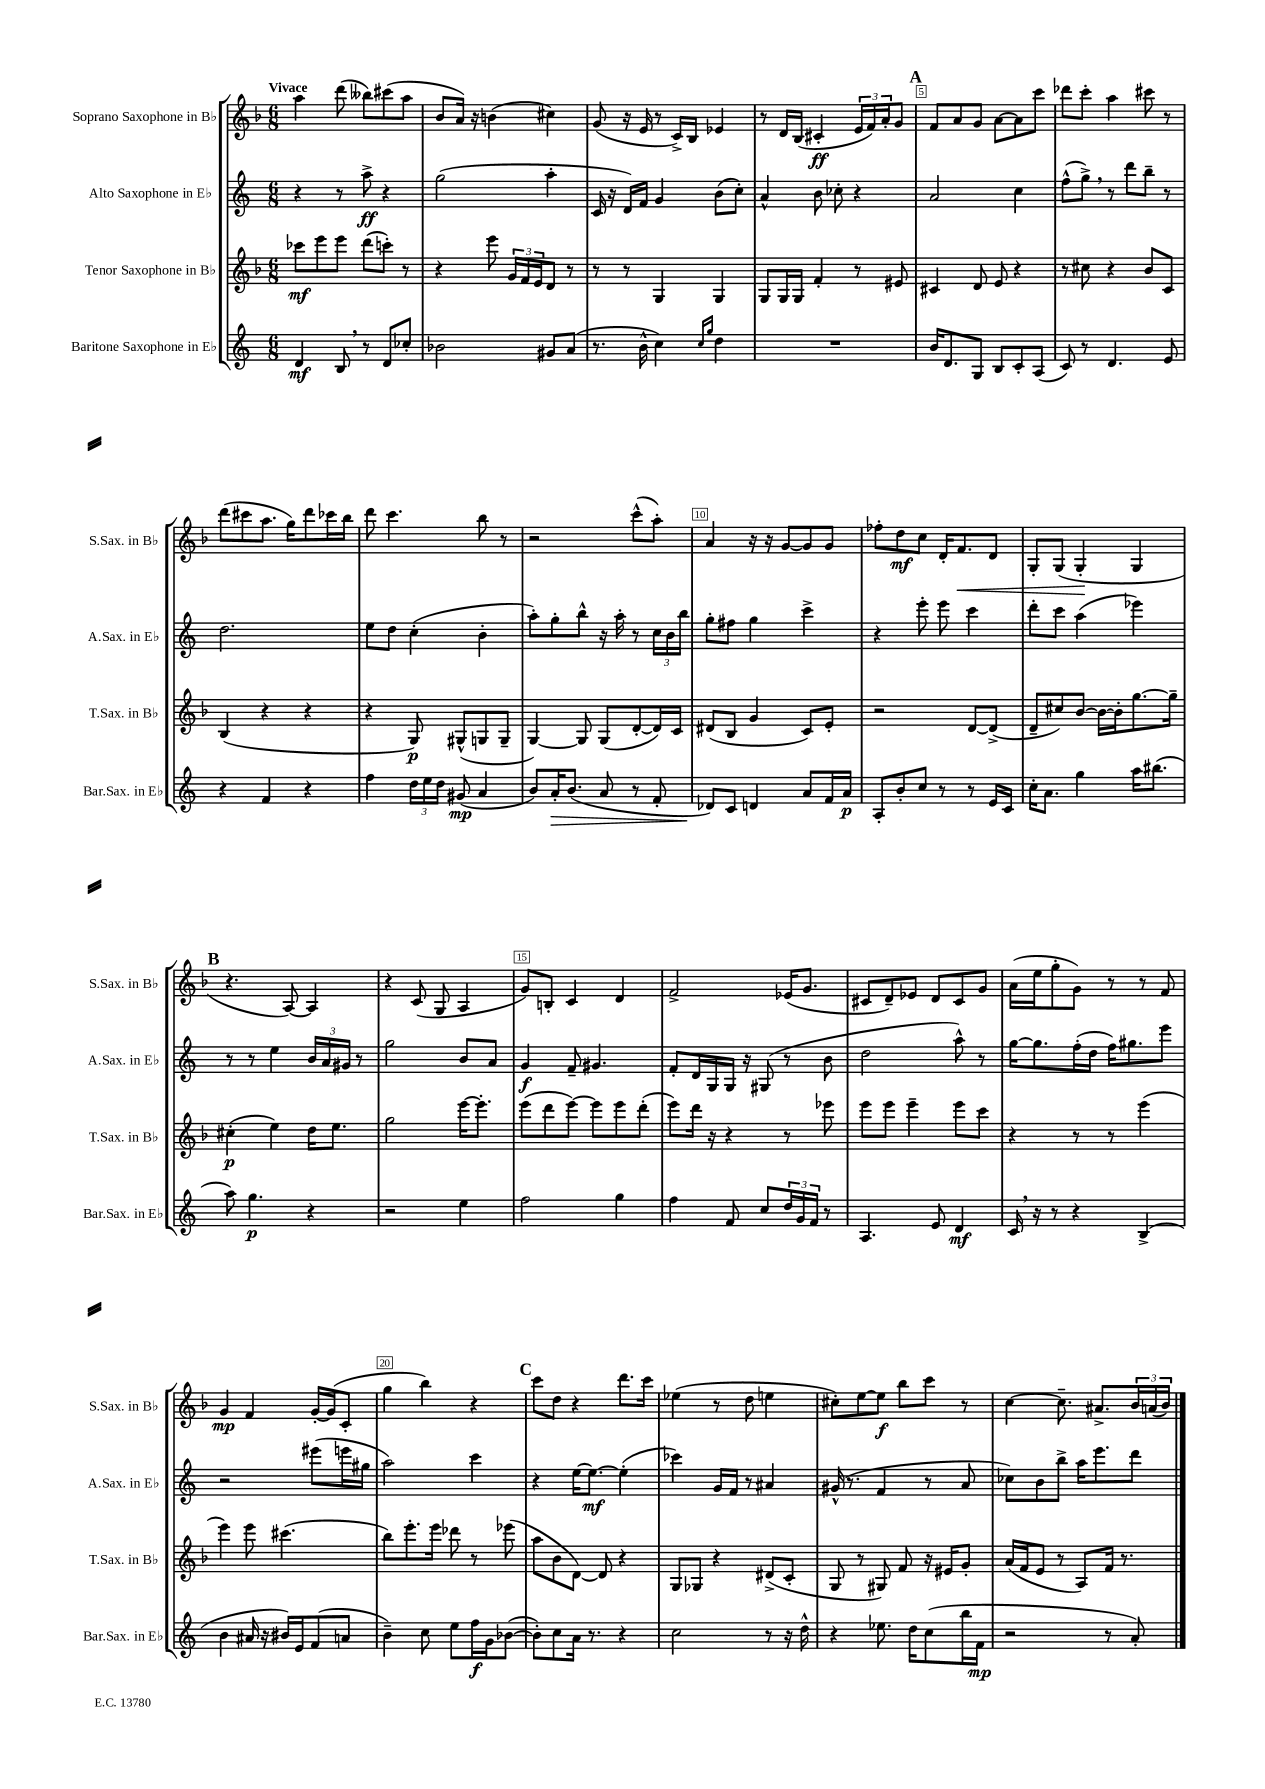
<<
\new StaffGroup <<
\new Staff = "s0" \with { instrumentName = "Soprano Saxophone in Bb" shortInstrumentName = "S.Sax. in Bb" } {
    \clef treble \key f \major \numericTimeSignature \time 6/8 \tempo "Vivace"
    a''4 d'''8( beses''8) cis'''8( a''8 |
    bes'8 a'16) r16 b'4( cis''4) |
    g'8( r16 e'16 r8 c'16->) bes16 ees'4 |
    r8 d'16 bes16( cis'4-.\ff \tuplet 3/2 { e'16 f'16) a'16-. } g'8 |
    \mark \markup { \bold "A" } f'8 a'8 g'8 a'8~ a'8 c'''8 |
    des'''8 c'''8-. a''4 cis'''8 r8 |
    d'''8( cis'''8 a''8. g''16) d'''8 ces'''16 bes''16 |
    d'''8 c'''4. bes''8 r8 |
    r2 c'''8-^( a''8-.) |
    a'4 r16 r16 g'8~ g'8 g'8 |
    fes''8-. d''8\mf c''8 d'16-. f'8.\< d'8 |
    g8-. g8( g4-.\! g4 |
    \mark \markup { \bold "B" } r4. a8~) a4 |
    r4 c'8( g8 a4 |
    g'8) b8-. c'4 d'4 |
    f'2-> ees'16( g'8. |
    cis'8 d'8--) ees'8 d'8 cis'8 g'8 |
    a'16( e''16 g''8-. g'8) r8 r8 f'8 |
    g'4\mp f'4 g'16~-. g'16( c'8-. |
    g''4 bes''4) r4 |
    \mark \markup { \bold "C" } c'''8 d''8 r4 d'''8. c'''16 |
    ees''4( r8 d''8 e''4 |
    cis''8-.) e''8~ e''8\f bes''8 c'''8 r8 |
    c''4~ c''8.-- ais'8.-> \tuplet 3/2 { bes'16 a'16( bes'16) } \bar "|." |
}
\new Staff = "s1" \with { instrumentName = "Alto Saxophone in Eb" shortInstrumentName = "A.Sax. in Eb" } {
    \clef treble \key c \major \numericTimeSignature \time 6/8
    r4 r8 a''8->\ff r4 |
    g''2( a''4-. |
    c'16 r16 d'16) f'16 g'4 b'8( c''8-.) |
    a'4-^ b'8 ces''8-. r4 |
    \mark \markup { \bold "A" } a'2 c''4 |
    f''8-^( g''8->) \breathe r8 d'''8 b''8-- r8 |
    d''2. |
    e''8 d''8 c''4-.( b'4-. |
    a''8-.) g''8-. b''8-^ r16 a''16-. r8 \tuplet 3/2 { c''16 b'16 b''16 } |
    g''8-. fis''8 g''4 c'''4-> |
    r4 e'''8-. e'''8 c'''4 |
    d'''8-. c'''8 a''4( ees'''4) |
    \mark \markup { \bold "B" } r8 r8 e''4 \tuplet 3/2 { b'16 a'16 gis'16 } r8 |
    g''2 b'8 a'8 |
    g'4\f f'8-- gis'4. |
    f'8-. d'16 g16 g16 r16 gis8( r8 b'8 |
    d''2 a''8-^) r8 |
    g''16~ g''8. f''16-.( d''16 f''16) gis''8. e'''8 |
    r2 eis'''8( e'''16 gis''16 |
    a''2) c'''4 |
    \mark \markup { \bold "C" } r4 e''16~ e''8.~\mf e''4-.( |
    ces'''4) g'16 f'16 r8 ais'4 |
    gis'16-^( r8. f'4 r8 a'8 |
    ces''8) b'8 b''8-> a''16 e'''8. d'''8 \bar "|." |
}
\new Staff = "s2" \with { instrumentName = "Tenor Saxophone in Bb" shortInstrumentName = "T.Sax. in Bb" } {
    \clef treble \key f \major \numericTimeSignature \time 6/8
    ces'''8\mf e'''8 e'''8 d'''8( c'''8-.) r8 |
    r4 e'''8 \tuplet 3/2 { g'16 f'16 e'16 } d'8 r8 |
    r8 r8 g4 g4 |
    g8 g16 g16 f'4-. r8 eis'8 |
    \mark \markup { \bold "A" } cis'4 d'8 e'8 r4 |
    r8 cis''8 r4 bes'8 c'8 |
    bes4( r4 r4 |
    r4 g8\p) gis8-^( g8 g8-- |
    g4~) g8 g8( d'8~-. d'16) c'16 |
    dis'8( bes8 g'4 c'8) e'8-. |
    r2 d'8~ d'8->( |
    d'8-- cis''8) bes'8~ bes'16~ bes'16-. g''8.~ g''16-- |
    \mark \markup { \bold "B" } cis''4-.\p( e''4) d''16 e''8. |
    g''2 e'''16~ e'''8.-. |
    e'''8( d'''8 e'''8~) e'''8 e'''8 d'''8-.( |
    e'''8) d'''16 r16 r4 r8 ees'''8 |
    e'''8 e'''8 e'''4-- e'''8 c'''8 |
    r4 r8 r8 e'''4( |
    e'''4) e'''8 cis'''4.( |
    bes''8) e'''8.-. e'''16 des'''8 r8 ees'''8( |
    \mark \markup { \bold "C" } a''8 bes'8 d'8~) d'8 r4 |
    g8 ges8 r4 dis'8->( c'8-. |
    g8 r8 gis8) f'8 r16 eis'16 g'8-. |
    a'16( f'16 e'8 r8 a8) f'16 r8. \bar "|." |
}
\new Staff = "s3" \with { instrumentName = "Baritone Saxophone in Eb" shortInstrumentName = "Bar.Sax. in Eb" } {
    \clef treble \key c \major \numericTimeSignature \time 6/8
    d'4\mf b8 \breathe r8 d'8 ces''8-. |
    bes'2 gis'8 a'8( |
    r8. b'16-^ c''4) \grace { c''16 g''16 } d''4 |
    R2. |
    \mark \markup { \bold "A" } b'16 d'8. g8 b8 c'8-. a8( |
    c'8) r8 d'4. e'8 |
    r4 f'4 r4 |
    f''4 \tuplet 3/2 { d''16 e''16 d''16 } gis'8\mp( a'4 |
    b'8) a'16-.\> b'8.( a'8 r8 f'8-. |
    des'8\!) c'8 d'4 a'8 f'16 a'16\p |
    a8-. b'8-. c''8 r8 r8 e'16 c'16 |
    c''16-. a'8. g''4 a''16 bis''8.( |
    \mark \markup { \bold "B" } a''8) g''4.\p r4 |
    r2 e''4 |
    f''2 g''4 |
    f''4 f'8 c''8 \tuplet 3/2 { d''16 g'16 f'16 } r8 |
    a4. e'8 d'4\mf |
    c'16 \breathe r16 r8 r4 b4->( |
    b'4 ais'16 r16 bis'16) e'16 f'8( a'8 |
    b'4--) c''8 e''8 f''16\f g'16 bes'8~( |
    \mark \markup { \bold "C" } bes'8-.) c''8 a'16 r8. r4 |
    c''2 r8 r16 d''16-^ |
    r4 ees''8. d''16 c''8( b''16 f'16\mp |
    r2 r8 a'8-.) \bar "|." |
}
>>
>>
\layout { \context { \Score \override BarNumber.break-visibility = ##(#f #t #t) barNumberVisibility = #(every-nth-bar-number-visible 5) \override BarNumber.stencil = #(make-stencil-boxer 0.1 0.3 ly:text-interface::print) } }
